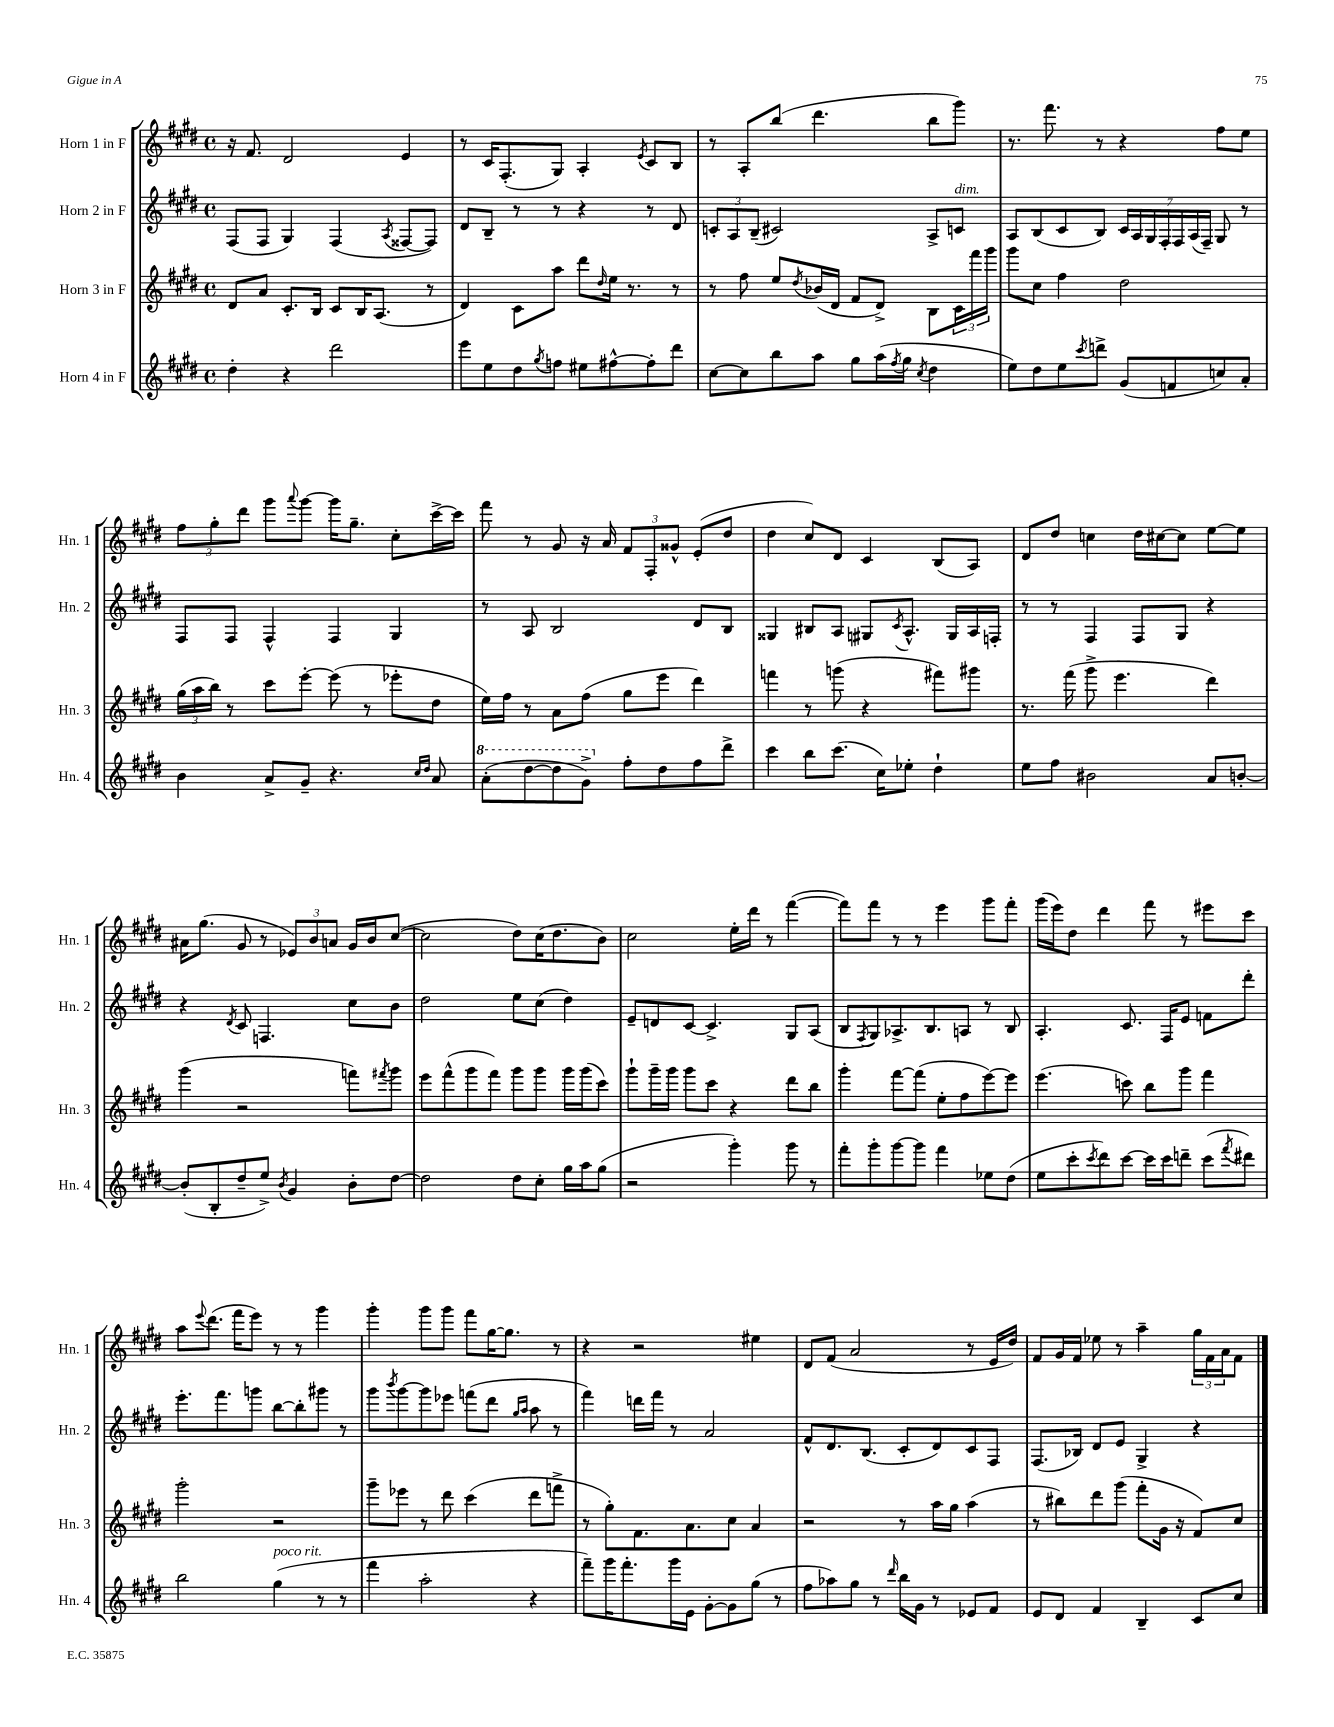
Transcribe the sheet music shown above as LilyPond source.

<<
\new StaffGroup <<
\new Staff = "s0" \with { instrumentName = "Horn 1 in F" shortInstrumentName = "Hn. 1" } {
    \clef treble \key e \major \defaultTimeSignature \time 4/4
    r16 fis'8. dis'2 e'4 |
    r8 cis'16 fis8.-.( gis8) a4-. \acciaccatura { e'8 } cis'8 b8 |
    r8 a8-. b''8( dis'''4. b''8 gis'''8) |
    r8. fis'''8. r8 r4 fis''8 e''8 |
    \tuplet 3/2 { fis''8 gis''8-. dis'''8 } gis'''8 \appoggiatura { a'''8 } gis'''8~ gis'''16 gis''8.-- cis''8-. cis'''16~-> cis'''16 |
    fis'''8 r8 gis'8 r16 a'16 \tuplet 3/2 { fis'8 fis8-. gisis'8-^ } e'8-.( dis''8 |
    dis''4 cis''8) dis'8 cis'4 b8( a8) |
    dis'8 dis''8 c''4 dis''16 cis''16~ cis''8 e''8~ e''8 |
    ais'16 gis''8.( gis'8 r8 \tuplet 3/2 { ees'8) b'8 a'8 } gis'16 b'16 cis''8~( |
    cis''2 dis''8) cis''16( dis''8. b'8) |
    cis''2 e''16-. dis'''16 r8 fis'''4~( |
    fis'''8) fis'''8 r8 r8 e'''4 gis'''8 fis'''8-. |
    gis'''16( e'''16) dis''8 dis'''4 fis'''8 r8 eis'''8 cis'''8 |
    a''8 \appoggiatura { e'''8 } dis'''8.( fis'''16 e'''8) r8 r8 gis'''4 |
    gis'''4-. gis'''8 gis'''8 fis'''8 gis''16~ gis''8. r8 |
    r4 r2 eis''4 |
    dis'8 fis'8( a'2 r8 e'16 dis''16) |
    fis'8 gis'16 fis'16 ees''8 r8 a''4-- \tuplet 3/2 { gis''16 fis'16 a'16 } fis'8 \bar "|." |
}
\new Staff = "s1" \with { instrumentName = "Horn 2 in F" shortInstrumentName = "Hn. 2" } {
    \clef treble \key e \major \defaultTimeSignature \time 4/4
    fis8( fis8 gis4) fis4( \acciaccatura { a8 } fisis8~ fisis8) |
    dis'8 b8-- r8 r8 r4 r8 dis'8 |
    \tuplet 3/2 { c'8-. a8 b8--( } cis'2) a8-> c'8^\markup { \italic "dim." } |
    a8 b8( cis'8 b8) \tuplet 7/4 { cis'16 a16 gis16 fis16-. fis16 a16( fis16--) } gis8 r8 |
    fis8 fis8 fis4-^ fis4 gis4 |
    r8 a8 b2 dis'8 b8 |
    gisis4 bis8 a8 gis8 \acciaccatura { cis'8 } a8.-^ gis16 a16 f16-. |
    r8 r8 fis4 fis8 gis8 r4 |
    r4 \acciaccatura { dis'8 } cis'8 f4. cis''8 b'8 |
    dis''2 e''8 cis''8( dis''4) |
    e'8-- d'8 cis'8~ cis'4.-> gis8 a8( |
    b8 \acciaccatura { fis8 } gis8) aes8.-> b8. a8 r8 b8 |
    a4.-. cis'8. fis16 e'8 f'8 dis'''8-. |
    e'''8.-. fis'''8. g'''8 b''8~ b''8-. gis'''8 r8 |
    gis'''8 \acciaccatura { b'''8 } gis'''8~ gis'''8 ees'''8 f'''8( dis'''8 \grace { gis''16 a''16 } a''8 r8 |
    fis'''4) d'''16 fis'''16 r8 a'2 |
    fis'8-^ dis'8. b8.( cis'8-. dis'8) cis'8 fis8 |
    fis8.( bes16) dis'8 e'8 gis4-> r4 \bar "|." |
}
\new Staff = "s2" \with { instrumentName = "Horn 3 in F" shortInstrumentName = "Hn. 3" } {
    \clef treble \key e \major \defaultTimeSignature \time 4/4
    dis'8 a'8 cis'8.-. b16 cis'8 b16 a8.( r8 |
    dis'4) cis'8 a''8 dis'''8 \grace { dis''16 } e''16 r8. r8 |
    r8 fis''8 e''8 \acciaccatura { dis''8 } bes'16( dis'16 fis'8 dis'8->) b8 \tuplet 3/2 { cis'16 fis'''16 gis'''16 } |
    gis'''8 cis''8 fis''4 dis''2 |
    \tuplet 3/2 { gis''16( a''16 b''16) } r8 cis'''8 e'''8~-. e'''8( r8 ees'''8-. dis''8 |
    e''16) fis''16 r8 a'8 fis''8( gis''8 e'''8 dis'''4) |
    f'''4 r8 g'''8( r4 fis'''8) gis'''8 |
    r8. fis'''16( gis'''8-> e'''4. dis'''4) |
    gis'''4( r2 f'''8) \acciaccatura { fis'''8 } gis'''8 |
    e'''8 fis'''8-^( gis'''8 fis'''8) gis'''8 gis'''8 gis'''16 gis'''16( cis'''8) |
    gis'''8-! gis'''16-- gis'''16 gis'''8 cis'''8 r4 dis'''8 b''8 |
    gis'''4-. fis'''8~ fis'''8( e''8-. fis''8 e'''8~) e'''8 |
    e'''4.( c'''8) b''8 gis'''8 fis'''4 |
    gis'''2-. r2 |
    gis'''8-- ees'''8 r8 dis'''8 cis'''4( dis'''8 f'''8-> |
    r8 gis''8-.) fis'8. a'8. cis''8 a'4 |
    r2 r8 a''16 gis''16 a''4( |
    r8 bis''8) dis'''8 gis'''8( fis'''8-. gis'16 r16 fis'8) cis''8 \bar "|." |
}
\new Staff = "s3" \with { instrumentName = "Horn 4 in F" shortInstrumentName = "Hn. 4" } {
    \clef treble \key e \major \defaultTimeSignature \time 4/4
    dis''4-. r4 dis'''2 |
    e'''8 e''8 dis''8 \acciaccatura { gis''8 } f''8 eis''8 fis''8~-^ fis''8-. dis'''8 |
    cis''8~ cis''8 b''8 a''8 gis''8 a''16( \acciaccatura { fis''8 } gis''16 \acciaccatura { cis''8 } dis''4 |
    e''8) dis''8 e''8 \acciaccatura { cis'''8 } d'''8-> gis'8( f'8 c''8) a'8-. |
    b'4 a'8-> gis'8-- r4. \grace { cis''16 dis''16 } a'8 |
    \ottava #1 a''8-.( dis'''8~ dis'''8 gis''8->) \ottava #0 fis''8-. dis''8 fis''8 dis'''8-> |
    cis'''4 b''8 cis'''8.( cis''16) ees''8-. dis''4-! |
    e''8 fis''8 bis'2 a'8 b'8~-. |
    b'8-.( b8-. dis''8-- e''8->) \acciaccatura { b'8 } gis'4 b'8-. dis''8~ |
    dis''2 dis''8 cis''8-. gis''16 a''16 gis''8( |
    r2 gis'''4-.) gis'''8 r8 |
    fis'''8-. gis'''8-. gis'''8~ gis'''8 fis'''4 ees''8 dis''8( |
    e''8 cis'''8-. \acciaccatura { cis'''8 } dis'''8) cis'''8~ cis'''16 cis'''16 d'''8-- cis'''8( \acciaccatura { fis'''8 } dis'''8) |
    b''2 gis''4^\markup { \italic "poco rit." }( r8 r8 |
    fis'''4 a''2-. r4 |
    fis'''8--) gis'''16 fis'''8.-. gis'''16 e'16 gis'8~-. gis'8 gis''8( r8 |
    fis''8 aes''8) gis''8 r8 \grace { dis'''16 } b''16 gis'16 r8 ees'8 fis'8 |
    e'8 dis'8 fis'4 b4-- cis'8 cis''8 \bar "|." |
}
>>
>>
\layout { \context { \Score \remove "Bar_number_engraver" } }
